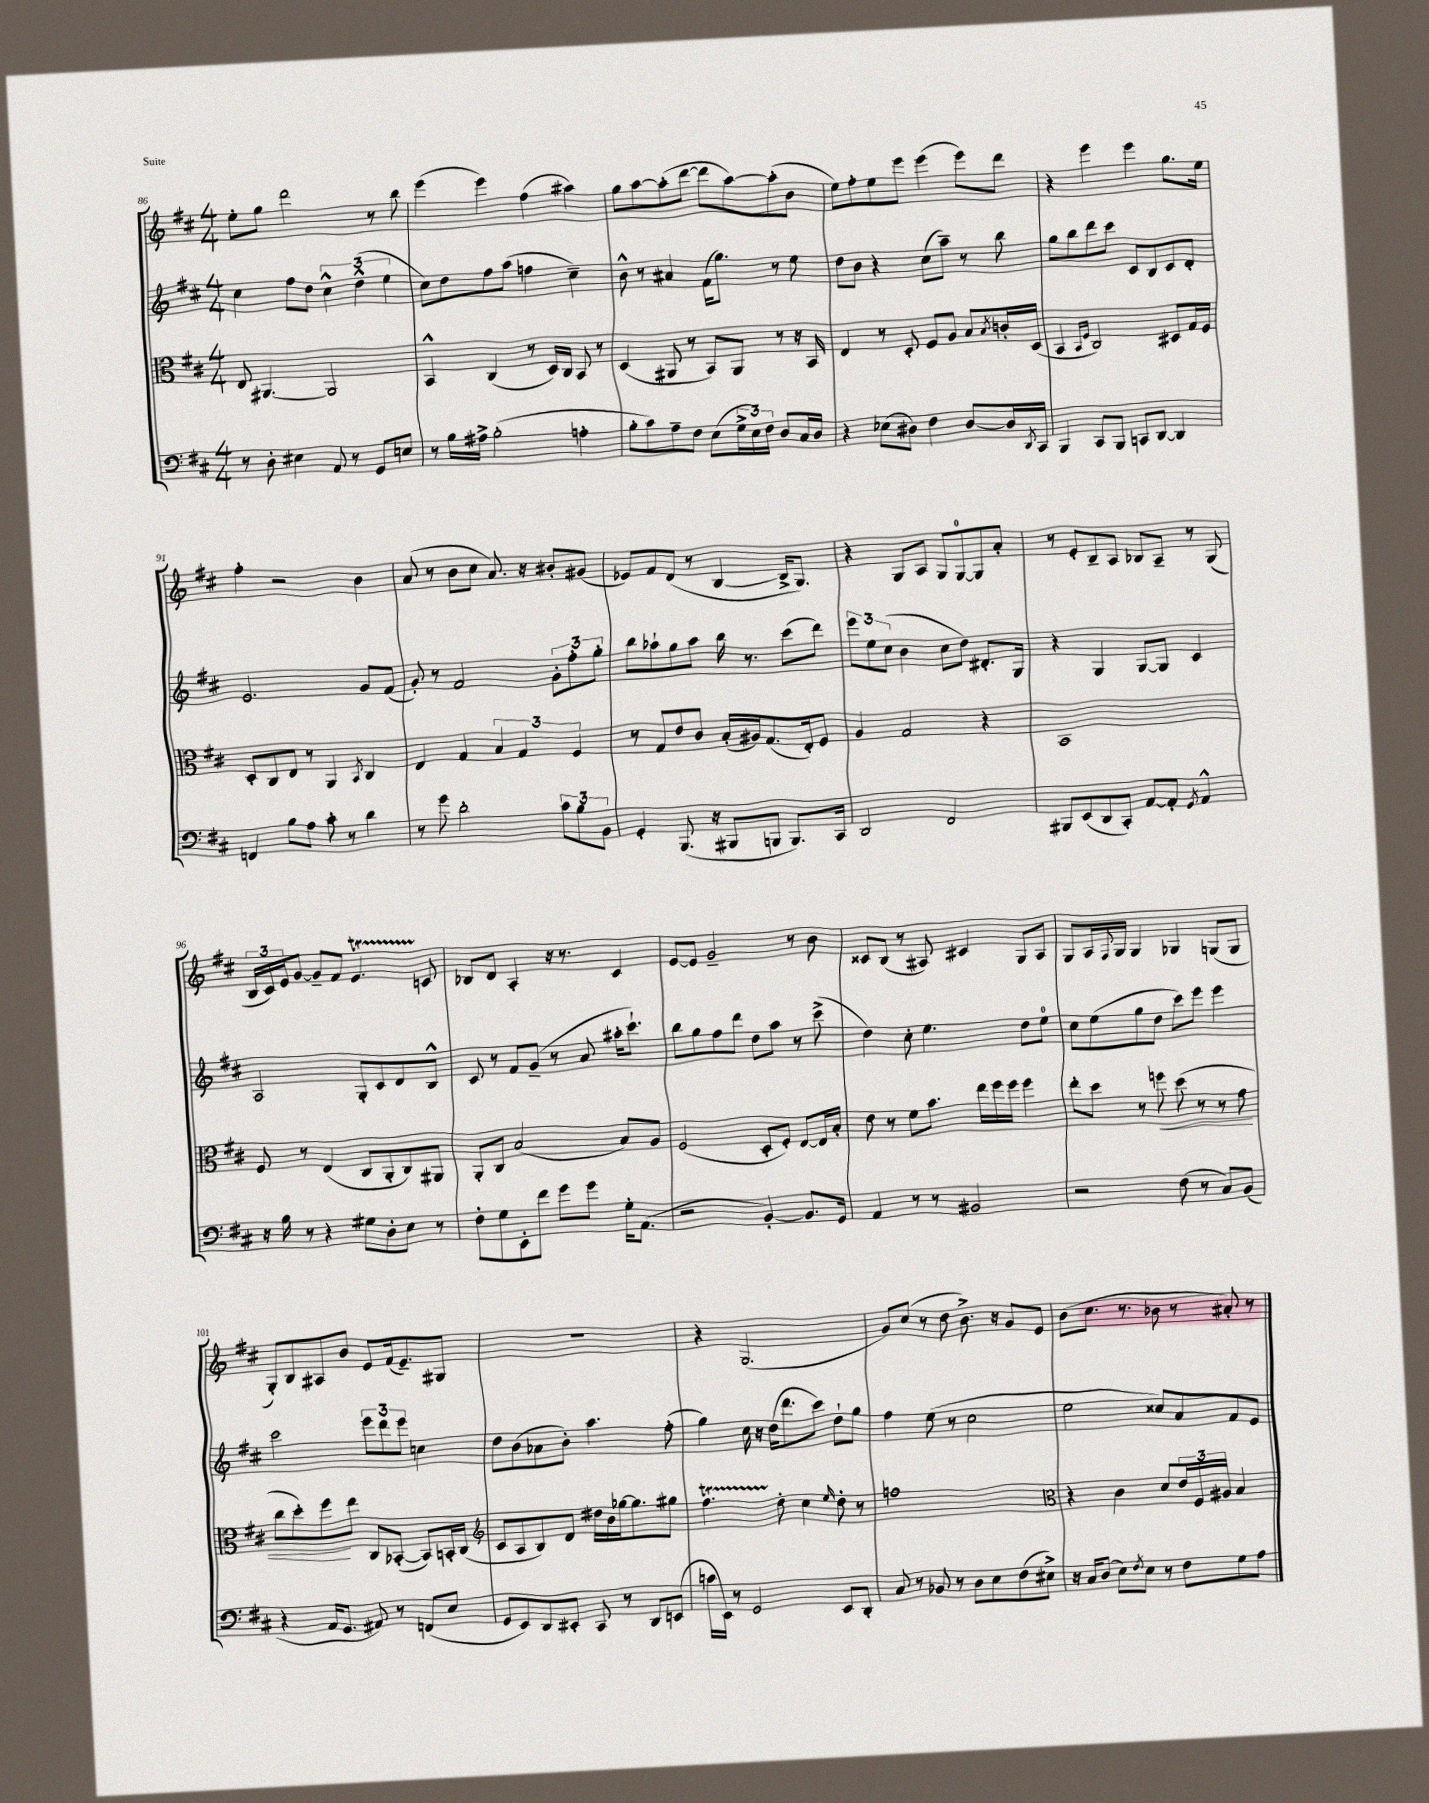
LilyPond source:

<<
\new StaffGroup <<
\new Staff = "s0" {
    \clef treble \key d \major \numericTimeSignature \time 4/4
    e''8-. g''8 d'''2 r8 b''8 |
    e'''4( e'''4) fis''4( ais''4) |
    g''8 a''8~ a''8-.( d'''8~ d'''8 a''8~) a''8-.( b'8 |
    e''8) fis''8-. e''8 e'''8 e'''4( e'''8) d'''8 |
    r4 e'''4 e'''4 g''8. e''16 |
    fis''4-. r2 b'4 |
    a'8( r8 b'8 cis''8 a'8.) r16 bis'8-. gis'8( |
    ees'8) fis'8 d'8( r8 b4~ b16-> g8.) |
    r4 g8 a8 g8 g8-0~ g8 a'8-. |
    r8 e'8-. b8-- a8 bes8 a8-- r8 g8( |
    \tuplet 3/2 { b16 cis'16) e'16 } g'8~ g'8-- fis'8 e'4.\startTrillSpan c'8\stopTrillSpan |
    bes8 d'8 a4-. r16 r8. cis'4 |
    e'8~ e'8 g'2-- r8 b'8 |
    cisis'8 b8( r8 ais8) cis'4 g8 ais8 |
    g8 a16 \appoggiatura { fis8 } g16 g4 ges4 g8( g8 |
    g8-.) b8 ais8 b'8 e'8 fis'16( e'8.--) gis8 |
    R1 |
    r4 g2.( |
    g'8) cis''8( r8 d''8 b'8.->) r16 g'8 e'8 |
    b'8( cis''8. r8. bes'8 r8 ais'8-.) r8 \bar "|." |
}
\new Staff = "s1" {
    \clef treble \key d \major \numericTimeSignature \time 4/4
    cis''4 fis''8 d''8 \tuplet 3/2 { cis''4-^ d''4-^( e''4 } |
    cis''8) d''8 fis''8 a''8( f''4 cis''4--) |
    b'8-^ r8 ais'4 fis'16( g''8.) r8 e''8 |
    d''8 b'8 r4 cis''8( a''8--) r8 b''8 |
    g''8 b''8 d'''8 cis'''8 cis'8 b8 cis'8 d'8-. |
    e'2. g'8 fis'8( |
    g'8-.) r8 fis'2 \tuplet 3/2 { g'8-. fis''8-. g''8-. } |
    b''8 aes''8-! g''8 aes''8 b''16 r8. cis'''8( d'''8) |
    \tuplet 3/2 { e'''8 e''8 cis''8( } b'4 cis''8 d''8) dis'8.-. g16 |
    r4 g4 g8~ g8 cis'4 |
    a2 g8-. cis'8 d'8 b8-^ |
    cis'8 r8 fis'8 g'8--( r8 a'8 ais''16-. cis'''8.-!) |
    b''8 g''8 fis''8 d'''8 d''8 a''8 r8 cis'''8->( |
    d''4) cis''8-. e''4. d''8 e''8-0 |
    cis''8 e''8( g''8 d''8 cis'''8) e'''8 e'''4 |
    cis'''2 \tuplet 3/2 { e'''8 d'''8 e'''8 } c''4 |
    d''8 b'8( aes'8 b'8-.) a''4. fis''8-.( |
    g''4) cis''16 r16 d''16( d'''8. cis'''8) d''8-! g''8 |
    fis''4 e''8( r8 cis''2 |
    e''2 cisis''8) a'8 fis'8 e'8 \bar "|." |
}
\new Staff = "s2" {
    \clef alto \key d \major \numericTimeSignature \time 4/4
    e8 ais,4.~ ais,2 |
    b,4-^ cis4( r8 d16) cis16 b,8 r8 |
    d4( ais,8 r8 b,8) ais,8 r8 r16 b,16 |
    e4 r8 d8-. fis8 a8 b8 \acciaccatura { b8 } c'16-. d16( |
    b,4 \grace { b,16 fis16 } cis2) dis8 g16 fis16 |
    d8-. cis8 e8 r8 a,4 \acciaccatura { b,8 } cis4 |
    e4 g4 \tuplet 3/2 { b4 g4 fis4 } |
    r8 g8 e'8 cis'8 b16-.( ais16) g8.( e16-.) fis8 |
    a4 g2 r4 |
    b,1 |
    fis8 r8 e4( cis8 a,8-. cis8) ais,8 |
    a,8-. cis8 b2( b8) a8 |
    fis2( d8-. fis8-.) e8~ e16 b16-. |
    e'8 r8 fis'8 b'8. e''16 fis''16 fis''16 fis''4 |
    e''8-. d''8 r8 f''8\< d''8( r8 r8 g'8 |
    cis''8 d''8-.) fis''8\! e''8 cis8 bes,8~-.( bes,8) b,16-. cis16( |
    \clef treble cis'8 a8 b8) d'8 dis''16 b'16 ges''16~ ges''8. gis''8 |
    fis''4.\startTrillSpan d''8-.\stopTrillSpan cis''4 \grace { e''16 } d''8-. r8 |
    f''1 |
    \clef alto r4 cis'4 d'8 \tuplet 3/2 { e'16 fis16 ais16 } b4 \bar "|." |
}
\new Staff = "s3" {
    \clef bass \key d \major \numericTimeSignature \time 4/4
    r8 d8-. eis4 a,8 r8 g,8 e8 |
    r8 b16 ais16-> b2-.( a4-. |
    b8-. cis'8) a8-- fis8 e8( \tuplet 3/2 { g16-> e16) fis16 } d8 cis16 d16 |
    r4 ees8( dis8) fis4 dis8~ dis16 \acciaccatura { d,8 } cis,16 |
    b,,4 cis,8 b,,8 c,8 d,8~ d,4 |
    f,4 b8 a8 cis'8-. r8 d'4 |
    r8 g'8 d'2-. \tuplet 3/2 { cis'8 b8 b,8 } |
    g,4-. b,,8.( r16 bis,,8 b,,8 b,,8.) cis,16 |
    d,2 fis,2 |
    bis,,8 e,8( d,8 cis,8-.) a,8~ a,8-. \acciaccatura { g,8 } a,4-^ |
    r16 b16 r8 r4 gis8 d8-. e8 r8 |
    fis8-. g8 e,8-. fis'8 g'8 g'8 g16-. a,8.( |
    r2 b,4~-.) b,8. g,16 |
    a,4 r8 r8 bis,2 |
    r2 fis8( r8 cis8) b,8( |
    r4 a,16 g,8. ais,8) r8 f,8( e8 |
    g,8 e,8) d,8 eis,8-. cis,8 r8 d,8 e,8( |
    c'16 e,16) r8 g,2 e,8 d,8-. |
    cis8 r8 bes,8 r8 d8 e8 fis8( eis8->) |
    r16 cis16 d8( e8) \acciaccatura { fis8 } e8 r8 fis8 g8 a8 \bar "|." |
}
>>
>>
\layout { \context { \Score currentBarNumber = #86 } }
